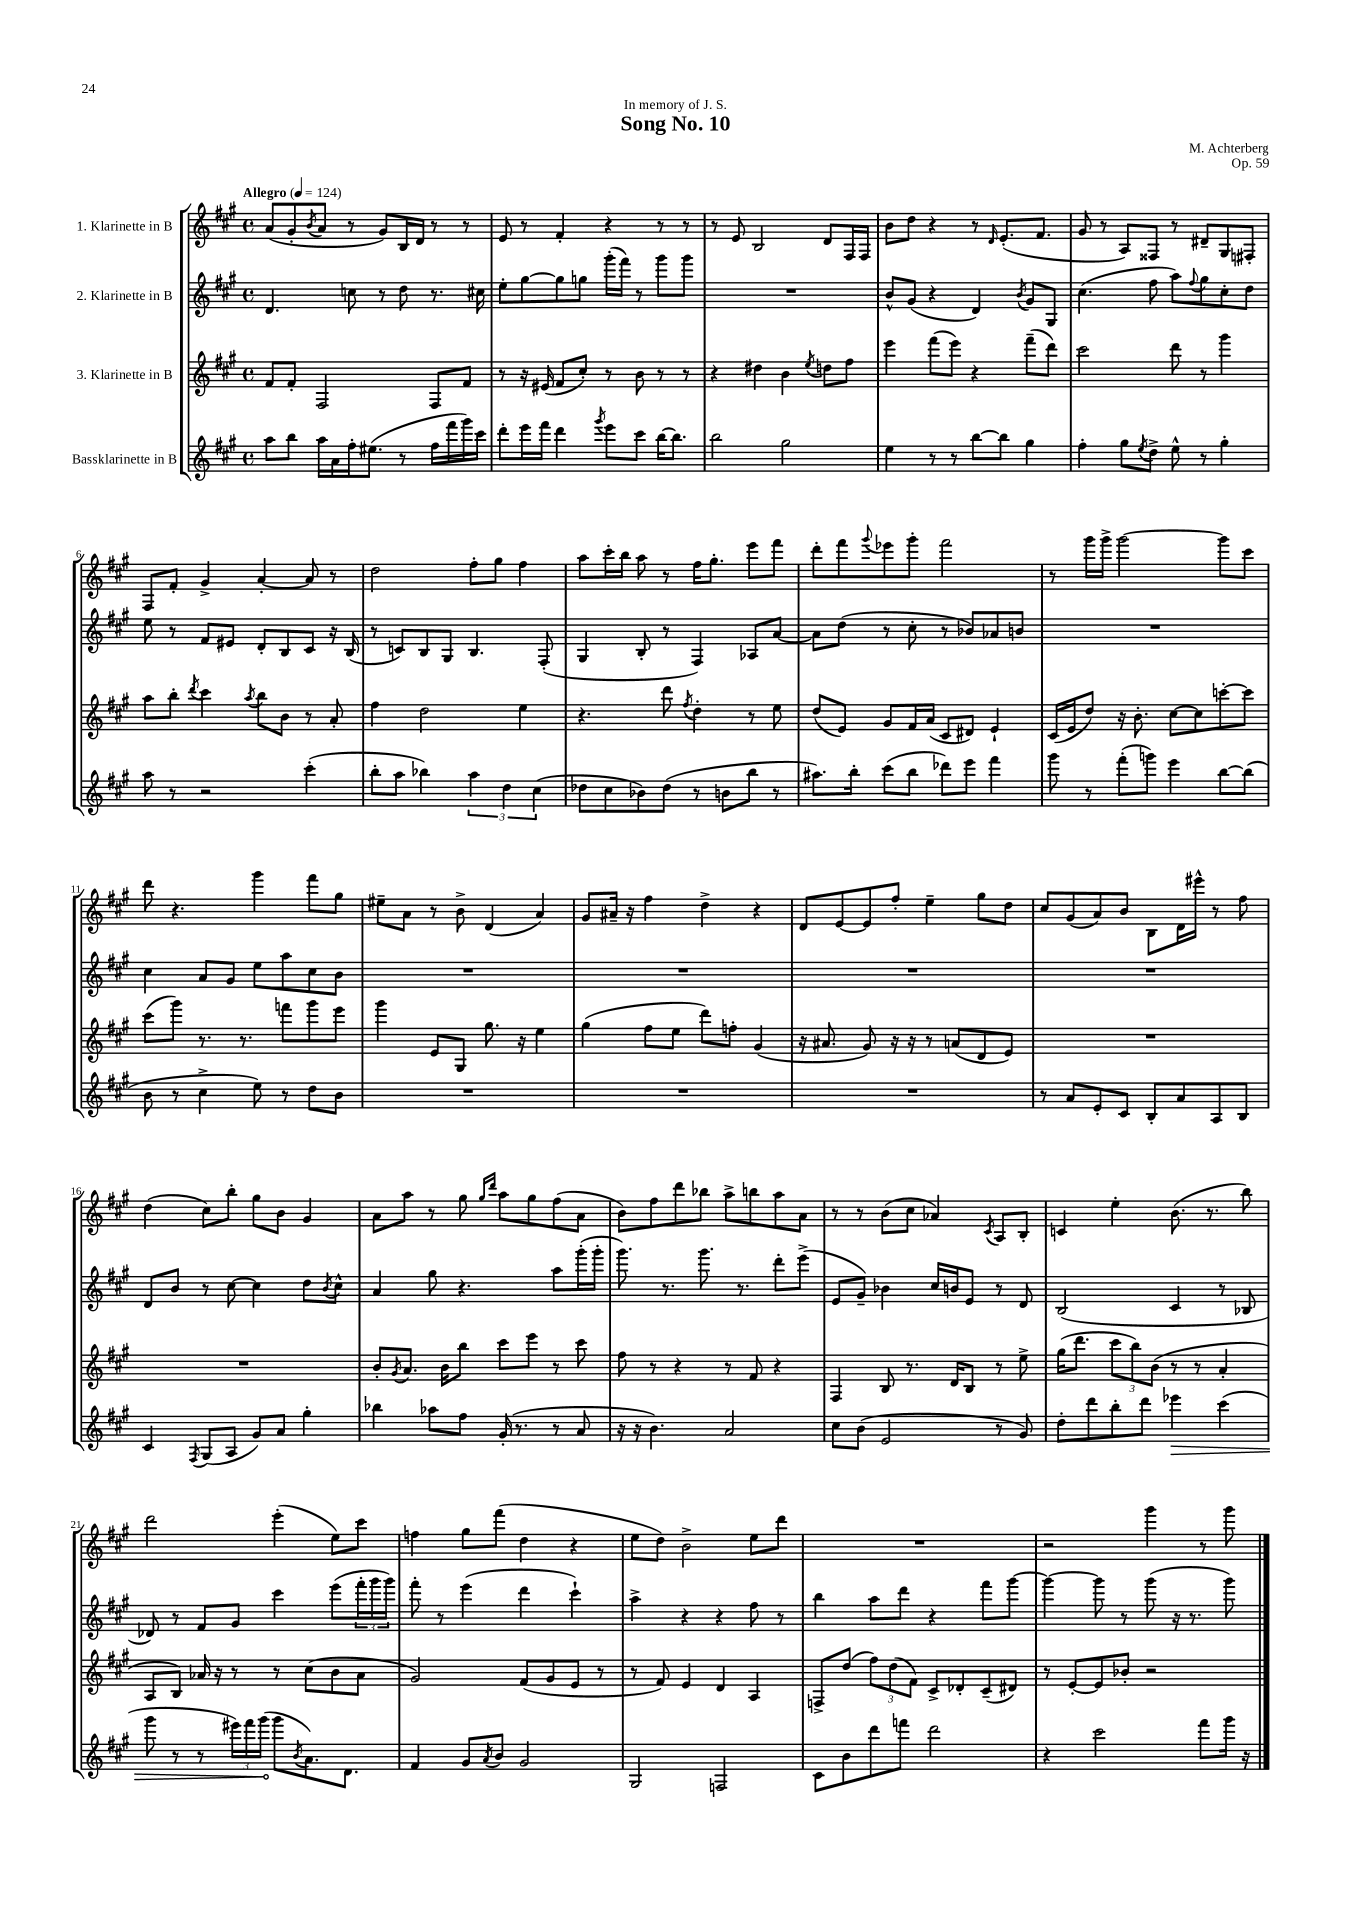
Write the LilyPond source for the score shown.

\header { title = "Song No. 10" composer = "M. Achterberg" dedication = "In memory of J. S." opus = "Op. 59" }
<<
\new StaffGroup <<
\new Staff = "s0" \with { instrumentName = "1. Klarinette in B" } {
    \clef treble \key a \major \defaultTimeSignature \time 4/4 \tempo "Allegro" 4 = 124
    a'8( gis'8-. \acciaccatura { b'8 } a'8 r8 gis'8) b16 d'16 r8 r8 |
    e'8 r8 fis'4-. r4 r8 r8 |
    r8 e'8 b2 d'8 fis16 fis16 |
    b'8 d''8 r4 r8 \grace { d'16 } e'8.-.( fis'8. |
    gis'8 r8 a8) fisis8 r8 dis'8-- gis8 fis8-. |
    fis8 fis'8-. gis'4-> a'4~-. a'8 r8 |
    d''2 fis''8-. gis''8 fis''4 |
    a''8 cis'''16-. b''16 a''8 r8 fis''16 gis''8.-. e'''8 fis'''8 |
    d'''8-. fis'''8 \appoggiatura { gis'''8 } ees'''8 gis'''8-. fis'''2 |
    r8 gis'''16 gis'''16-> gis'''2~ gis'''8 cis'''8 |
    d'''8 r4. gis'''4 fis'''8 gis''8 |
    eis''8-- a'8 r8 b'8-> d'4( a'4) |
    gis'8 ais'16-- r16 fis''4 d''4-> r4 |
    d'8 e'8~ e'8 fis''8-. e''4-- gis''8 d''8 |
    cis''8 gis'8( a'8) b'8 b8 d'16 eis'''16-^ r8 fis''8 |
    d''4( cis''8) b''8-. gis''8 b'8 gis'4 |
    a'8 a''8 r8 gis''8 \grace { gis''16 d'''16 } a''8 gis''8 fis''8( a'8 |
    b'8) fis''8 d'''8 bes''8 a''8-> b''8 a''8 a'8 |
    r8 r8 b'8( cis''8 aes'4) \acciaccatura { cis'8 } a8 b8-. |
    c'4 e''4-. b'8.( r8. b''8) |
    d'''2 e'''4-.( e''8) cis'''8 |
    f''4 gis''8 fis'''8( d''4 r4 |
    e''8 d''8) b'2-> e''8 d'''8 |
    R1 |
    r2 gis'''4 r8 gis'''8 \bar "|." |
}
\new Staff = "s1" \with { instrumentName = "2. Klarinette in B" } {
    \clef treble \key a \major \defaultTimeSignature \time 4/4
    d'4. c''8 r8 d''8 r8. cis''16 |
    e''8-. gis''8~ gis''8 g''8 gis'''16-.( fis'''16) r8 gis'''8 gis'''8 |
    R1 |
    b'8-^ gis'8( r4 d'4) \acciaccatura { b'8 } gis'8 gis8 |
    cis''4.( fis''8 a''8) \appoggiatura { fis''8 } gis''8 cis''8-. d''8 |
    e''8 r8 fis'8 eis'8 d'8-. b8 cis'8 r16 b16( |
    r8 c'8) b8 gis8 b4. fis8-.( |
    gis4 b8-. r8 fis4) aes8 a'8~ |
    a'8 d''8( r8 cis''8-. r8 bes'8) aes'8 b'8 |
    R1 |
    cis''4 a'8 gis'8 e''8 a''8 cis''8 b'8 |
    R1 |
    R1 |
    R1 |
    R1 |
    d'8 b'8 r8 cis''8~ cis''4 d''8 \acciaccatura { b'8 } cis''8-^ |
    a'4 gis''8 r4. a''8 gis'''16-.( gis'''16-. |
    gis'''8.) r8. gis'''8. r8. d'''8-. e'''8->( |
    e'8 gis'8--) bes'4 cis''16 b'16 e'8 r8 d'8 |
    b2( cis'4 r8 bes8 |
    des'8) r8 fis'8 gis'8 cis'''4 e'''8( \tuplet 3/2 { fis'''16-. gis'''16 gis'''16) } |
    fis'''8-. r8 e'''4( d'''4 cis'''4-!) |
    a''4-> r4 r4 fis''8 r8 |
    b''4 a''8 d'''8 r4 fis'''8 gis'''8~ |
    gis'''4~ gis'''8 r8 gis'''8( r16 r8. gis'''8) \bar "|." |
}
\new Staff = "s2" \with { instrumentName = "3. Klarinette in B" } {
    \clef treble \key a \major \defaultTimeSignature \time 4/4
    fis'8 fis'8-. fis2 fis8 fis'8 |
    r8 r16 eis'16( fis'8 cis''8-.) r8 b'8 r8 r8 |
    r4 dis''4 b'4 \acciaccatura { e''8 } d''8 fis''8 |
    e'''4 fis'''8( e'''8) r4 fis'''8--( d'''8) |
    cis'''2 d'''8 r8 gis'''4 |
    a''8 b''8-. \acciaccatura { d'''8 } cis'''4 \acciaccatura { a''8 } b''8 b'8 r8 a'8-. |
    fis''4 d''2 e''4 |
    r4. d'''8 \acciaccatura { fis''8 } d''4-. r8 e''8 |
    d''8( e'8) gis'8 fis'16 a'16( cis'8 dis'8) e'4-! |
    cis'16( e'16 d''8) r16 b'8.-. cis''8~ cis''8 c'''8~-. c'''8 |
    cis'''8( gis'''8) r8. r8. f'''8 gis'''8 e'''8 |
    gis'''4 e'8 gis8 gis''8. r16 e''4 |
    gis''4( fis''8 e''8 d'''8) f''8-. gis'4( |
    r16 ais'8. gis'8) r16 r16 r8 a'8( d'8 e'8) |
    R1 |
    R1 |
    b'8-. \acciaccatura { gis'8 } a'8. b'16 b''8 cis'''8 e'''8 r8 cis'''8 |
    fis''8 r8 r4 r8 fis'8 r4 |
    fis4 b8 r8. d'16 b8 r8 e''8-> |
    gis''16( d'''8. \tuplet 3/2 { cis'''8 b''8) b'8( } r8 r8 a'4-. |
    a8 b8) aes'16 r16 r8 r8 cis''8( b'8 aes'8 |
    gis'2) fis'8( gis'8 e'8 r8 |
    r8 fis'8) e'4 d'4 a4 |
    f8-> d''8( \tuplet 3/2 { fis''8) d''8( fis'8) } cis'8-> des'8-. cis'8--( dis'8) |
    r8 e'8~-. e'8 bes'8-. r2 \bar "|." |
}
\new Staff = "s3" \with { instrumentName = "Bassklarinette in B" } {
    \clef treble \key a \major \defaultTimeSignature \time 4/4
    a''8 b''8 a''16 a'16 fis''16-. eis''8.( r8 fis''16 fis'''16 gis'''16) cis'''16 |
    d'''8-. e'''16 fis'''16 d'''4 \acciaccatura { gis'''8 } e'''8 cis'''8 b''16~ b''8. |
    b''2 gis''2 |
    e''4 r8 r8 b''8~ b''8 gis''4 |
    fis''4-. gis''8 \acciaccatura { e''8 } d''8-> e''8-^ r8 gis''4-. |
    a''8 r8 r2 cis'''4-.( |
    b''8-. a''8 bes''4) \tuplet 3/2 { a''4 d''4 cis''4( } |
    des''8 cis''8 bes'8) des''8( r8 b'8 b''8 r8 |
    ais''8.) b''16-. cis'''8( b''8 des'''8) e'''8 fis'''4 |
    gis'''8 r8 fis'''8-.( g'''8) e'''4 b''8~ b''8( |
    b'8 r8 cis''4-> e''8) r8 d''8 b'8 |
    R1 |
    R1 |
    R1 |
    r8 a'8 e'8-. cis'8 b8-. a'8 a8 b8 |
    cis'4 \acciaccatura { fis8 } gis8( a8 gis'8) a'8 gis''4-. |
    bes''4 aes''8 fis''8 gis'16-.( r8. r8 a'8 |
    r16 r16 b'4.) a'2 |
    cis''8 b'8( e'2 r8 gis'8) |
    d''8-. d'''8 b''8-. d'''8 \once \override Hairpin.circled-tip = ##t ees'''4\> cis'''4( |
    gis'''8 r8 r8 \tuplet 3/2 { eis'''16) fis'''16 gis'''16\!( } gis'''8 \acciaccatura { b'8 } a'8.) d'8. |
    fis'4 gis'8 \acciaccatura { a'8 } b'8 gis'2 |
    gis2 f2 |
    cis'8 b'8 d'''8 f'''8 d'''2 |
    r4 cis'''2 fis'''8 gis'''16 r16 \bar "|." |
}
>>
>>
